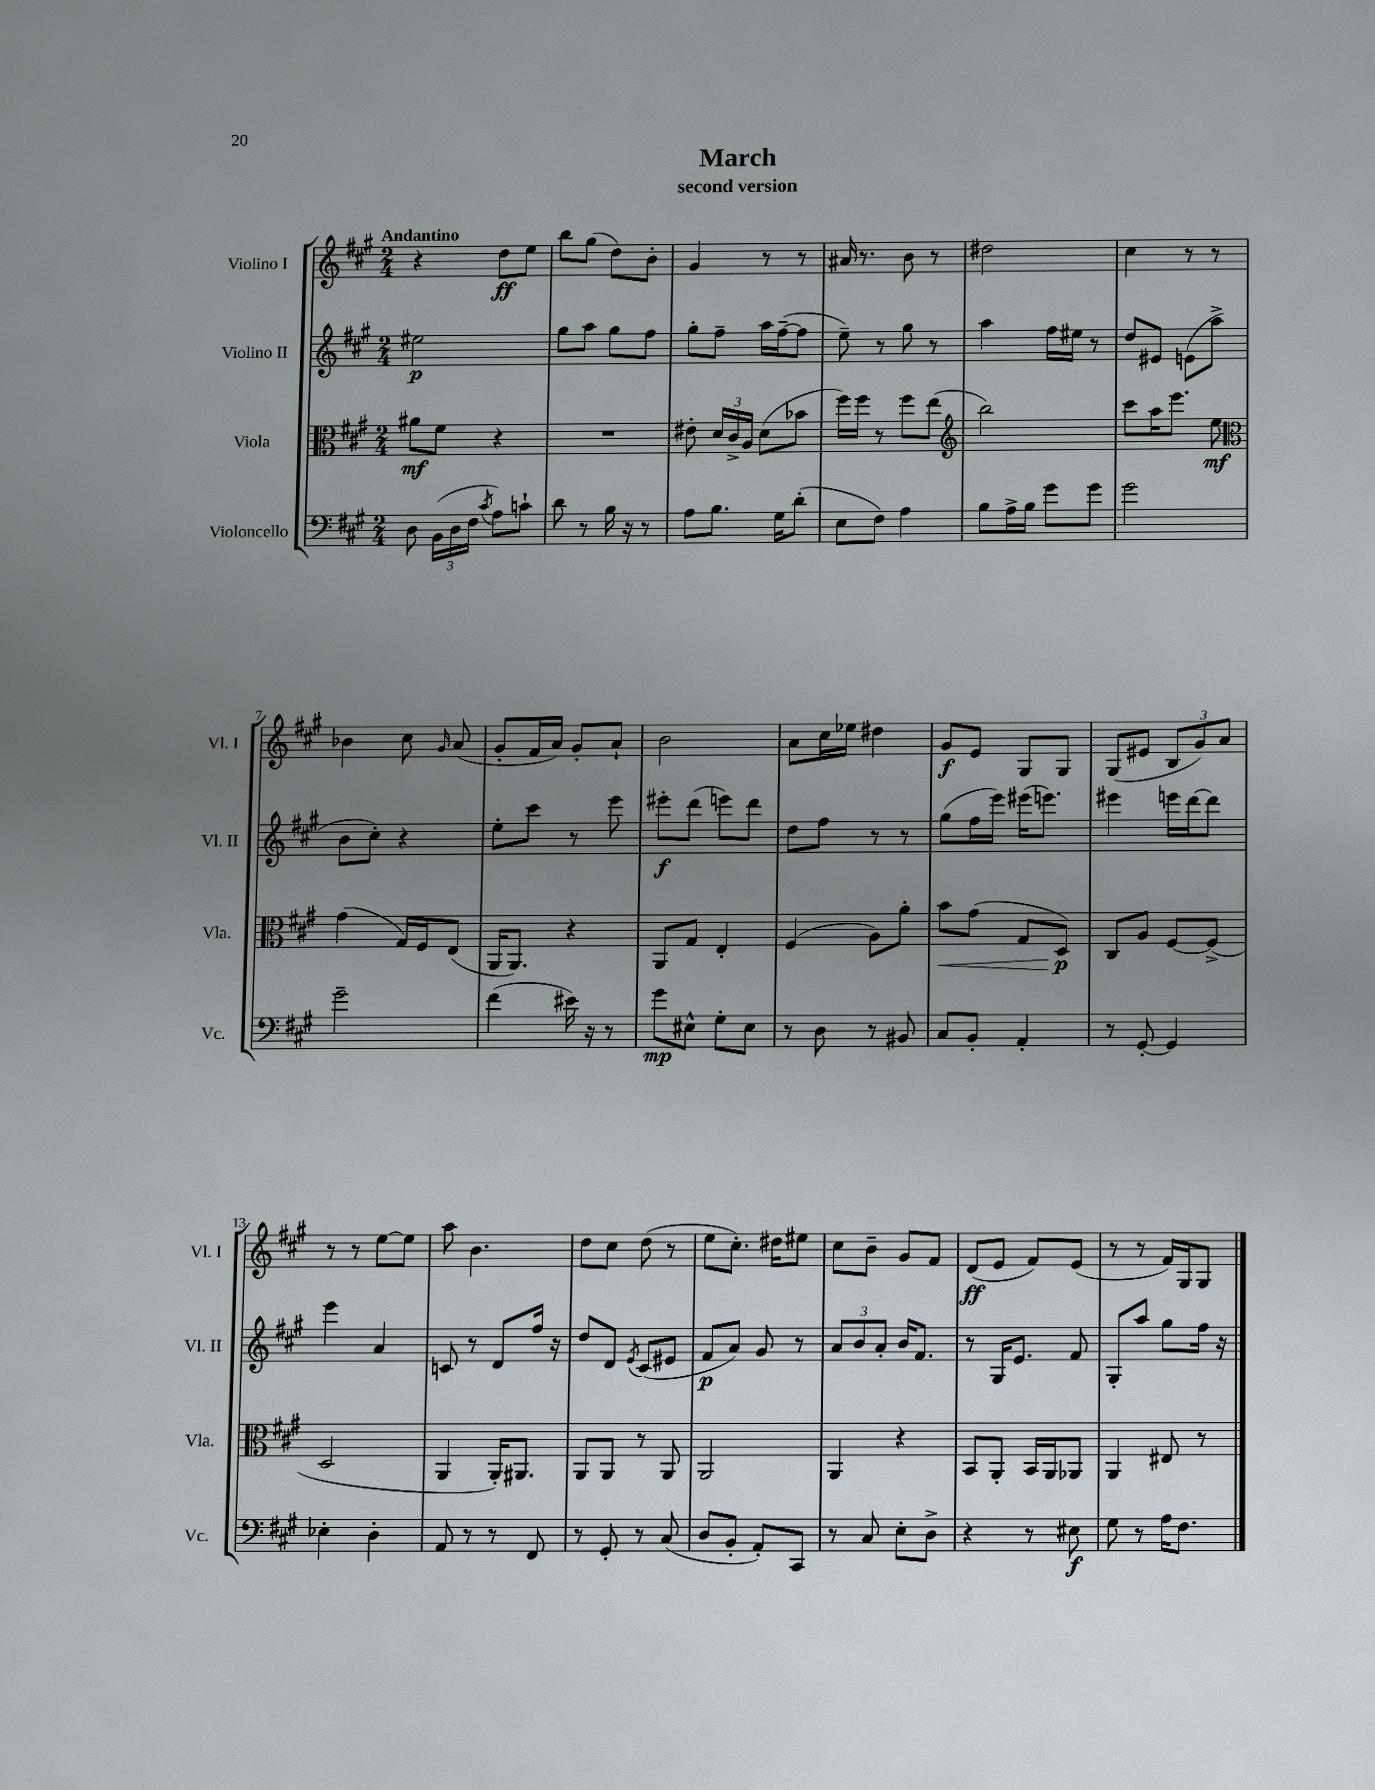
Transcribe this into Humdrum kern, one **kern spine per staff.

**kern	**dynam	**kern	**dynam	**kern	**dynam	**kern	**dynam
*part4	*part4	*part3	*part3	*part2	*part2	*part1	*part1
*staff4	*staff4	*staff3	*staff3	*staff2	*staff2	*staff1	*staff1
*I"Violoncello	*	*I"Viola	*	*I"Violino II	*	*I"Violino I	*
*I'Vc.	*	*I'Vla.	*	*I'Vl. II	*	*I'Vl. I	*
*clefF4	*	*clefC3	*	*clefG2	*	*clefG2	*
*k[f#c#g#]	*	*k[f#c#g#]	*	*k[f#c#g#]	*	*k[f#c#g#]	*
*M2/4	*	*M2/4	*	*M2/4	*	*M2/4	*
=1	=1	=1	=1	=1	=1	=1	=1
!	!	!	!	!	!	!LO:TX:a:B:t=Andantino	!
8D\	.	8a#X\L	mf	2ee#X\	p	4r	.
(24BB\LL	.	8f#\J	.	.	.	.	.
24D\	.	.	.	.	.	.	.
24F#\JJ	.	.	.	.	.	.	.
8qc#/	.	.	.	.	.	.	.
8A\L)	.	4r	.	.	.	8dd\L	ff
8cn`\J	.	.	.	.	.	8ee\J	.
=2	=2	=2	=2	=2	=2	=2	=2
8d\	.	2r	.	8gg#\L	.	8bb\L	.
8r	.	.	.	8aa\J	.	(8gg#\J	.
16B\	.	.	.	8gg#\L	.	8dd\L)	.
16r	.	.	.	.	.	.	.
8r	.	.	.	8ff#\J	.	8b'\J	.
=3	=3	=3	=3	=3	=3	=3	=3
8A\L	.	8e#X'\	.	8gg#'\L	.	4g#/	.
8.B\J	.	24d/LL	.	8ff#~\J	.	.	.
.	.	24c#^/	.	.	.	.	.
.	.	24A/JJ	.	.	.	.	.
.	.	(8d\L	.	16aa\LL	.	8r	.
16G#\KL	.	.	.	([16ff#~\J	.	.	.
(8d'\J	.	8b-X\J	.	8ff#\J]	.	8r	.
=4	=4	=4	=4	=4	=4	=4	=4
8E\L	.	16ff#\LL)	.	8ee~\)	.	16a#X/	.
.	.	16ff#\JJ	.	.	.	8.r	.
8F#\J)	.	8r	.	8r	.	.	.
4A\	.	8ff#\L	.	8gg#\	.	8b\	.
.	.	(8ee\J	.	8r	.	8r	.
=5	=5	=5	=5	=5	=5	=5	=5
*	*	*clefG2	*	*	*	*	*
8B\L	.	2bb\)	.	4aa\	.	2dd#X\	.
16A^\L	.	.	.	.	.	.	.
16B\JJ	.	.	.	.	.	.	.
8g#\L	.	.	.	16ff#\LL	.	.	.
.	.	.	.	16ee#X\JJ	.	.	.
8g#\J	.	.	.	8r	.	.	.
=6	=6	=6	=6	=6	=6	=6	=6
2g#\	.	8ccc#\L	.	8dd/L	.	4cc#\	.
.	.	16aa\K	.	8e#X/J	.	.	.
.	.	8.eee\J	.	.	.	.	.
.	.	.	.	(8en\L	.	8r	.
.	.	8ee\	mf	8aa^\J	.	8r	.
!!LO:LB:g=z
=7	=7	=7	=7	=7	=7	=7	=7
*	*	*clefC3	*	*	*	*	*
2g#~\	.	(4g#\	.	8b\L	.	4b-X\	.
.	.	.	.	8cc#'\J)	.	.	.
.	.	16G#/LL)	.	4r	.	8cc#\	.
.	.	16F#/J	.	.	.	.	.
.	.	.	.	.	.	16qqg#/	.
.	.	(8E/J	.	.	.	(8a/	.
=8	=8	=8	=8	=8	=8	=8	=8
(4f#\	.	16AA/KL	.	8ee'\L	.	8g#'/L	.
.	.	8.AA/J)	.	.	.	.	.
.	.	.	.	8ccc#\J	.	16f#/L	.
.	.	.	.	.	.	16a/JJ)	.
16e#X\)	.	4r	.	8r	.	8g#'/L	.
16r	.	.	.	.	.	.	.
8r	.	.	.	8eee\	.	8a`/J	.
=9	=9	=9	=9	=9	=9	=9	=9
8g#\L	mp	8AA/L	.	8eee#X'\L	f	2b\	.
8E#X^^\J	.	8G#/J	.	(8ddd\J	.	.	.
8G#'\L	.	4E'/	.	8eeen\L)	.	.	.
8E#\J	.	.	.	8ddd\J	.	.	.
=10	=10	=10	=10	=10	=10	=10	=10
8r	.	(4F#/	.	8dd\L	.	8a\L	.
8D\	.	.	.	8ff#\J	.	16cc#\L	.
.	.	.	.	.	.	16ee-X\JJ	.
8r	.	8A\L)	.	8r	.	4dd#X\	.
8BB#X/	.	8a'\J	.	8r	.	.	.
=11	=11	=11	=11	=11	=11	=11	=11
!	!	!	!LO:HP:b	!	!	!	!
8C#/L	.	8b\L	<	(8gg#\L	.	8g#/L	f
8BB'/J	.	(8g#\J	.	16ff#\L	.	8e/J	.
.	.	.	.	16eee\JJ)	.	.	.
4AA'/	.	8G#/L	.	(16eee#X\KL	.	8G#/L	.
.	.	.	.	8.eeen\J)	.	.	.
.	.	8D/J)	p	.	.	8G#/J	.
.	.	.	[	.	.	.	.
=12	=12	=12	=12	=12	=12	=12	=12
8r	.	8C#/L	.	4eee#X\	.	(8G#/L	.
[8GG#'/	.	8A/J	.	.	.	8e#X/J	.
4GG#/]	.	[8F#/L	.	16eeen\LL	.	12B/L	.
.	.	.	.	[16ddd\J	.	.	.
.	.	.	.	.	.	12g#/)	.
.	.	(8F#^/J]	.	8ddd\J]	.	.	.
.	.	.	.	.	.	12a/J	.
!!LO:LB:g=z
=13	=13	=13	=13	=13	=13	=13	=13
4E-X'\	.	2D/	.	4eee\	.	8r	.
.	.	.	.	.	.	8r	.
4D'\	.	.	.	4a/	.	[8ee\L	.
.	.	.	.	.	.	8ee\J]	.
=14	=14	=14	=14	=14	=14	=14	=14
8AA/	.	4AA/	.	8cn/	.	8aa\	.
8r	.	.	.	8r	.	4.b\	.
8r	.	16AA'/KL)	.	8d/L	.	.	.
.	.	8.AA#X/J	.	.	.	.	.
8FF#/	.	.	.	16ff#/Jk	.	.	.
.	.	.	.	16r	.	.	.
=15	=15	=15	=15	=15	=15	=15	=15
8r	.	8AA/L	.	8dd/L	.	8dd\L	.
8GG#'/	.	8AA/J	.	8d/J	.	8cc#\J	.
.	.	.	.	8qe/	.	.	.
8r	.	8r	.	(8c#/L	.	(8dd\	.
(8C#/	.	8AA/	.	8e#X/J	.	8r	.
=16	=16	=16	=16	=16	=16	=16	=16
8D/L	.	2AA/	.	8f#/L	p	8ee\L	.
8BB'/J	.	.	.	8a/J)	.	8.cc#'\J)	.
8AA'/L)	.	.	.	8g#/	.	.	.
.	.	.	.	.	.	16dd#X\KL	.
8CC#/J	.	.	.	8r	.	8ee#X\J	.
=17	=17	=17	=17	=17	=17	=17	=17
8r	.	4AA/	.	12a/L	.	8cc#\L	.
.	.	.	.	12b/	.	.	.
8C#/	.	.	.	.	.	8b~\J	.
.	.	.	.	12a'/J	.	.	.
8E'\L	.	4r	.	16b/KL	.	8g#/L	.
.	.	.	.	8.f#/J	.	.	.
8D^\J	.	.	.	.	.	8f#/J	.
=18	=18	=18	=18	=18	=18	=18	=18
4r	.	8BB/L	.	8r	.	(8d/L	ff
.	.	8AA'/J	.	16G#/KL	.	8e/J	.
.	.	.	.	8.e/J	.	.	.
8r	.	16BB/LL	.	.	.	8f#/L)	.
.	.	16AA/J	.	.	.	.	.
8E#X\	f	8AA-X/J	.	8f#/	.	(8e/J	.
=19	=19	=19	=19	=19	=19	=19	=19
8G#\	.	4AA/	.	8G#'/L	.	8r	.
8r	.	.	.	8aa/J	.	8r	.
16A\KL	.	8E#X/	.	8gg#\L	.	16f#/LL)	.
8.F#\J	.	.	.	.	.	16G#/J	.
.	.	8r	.	16ff#\Jk	.	8G#/J	.
.	.	.	.	16r	.	.	.
==	==	==	==	==	==	==	==
*-	*-	*-	*-	*-	*-	*-	*-
